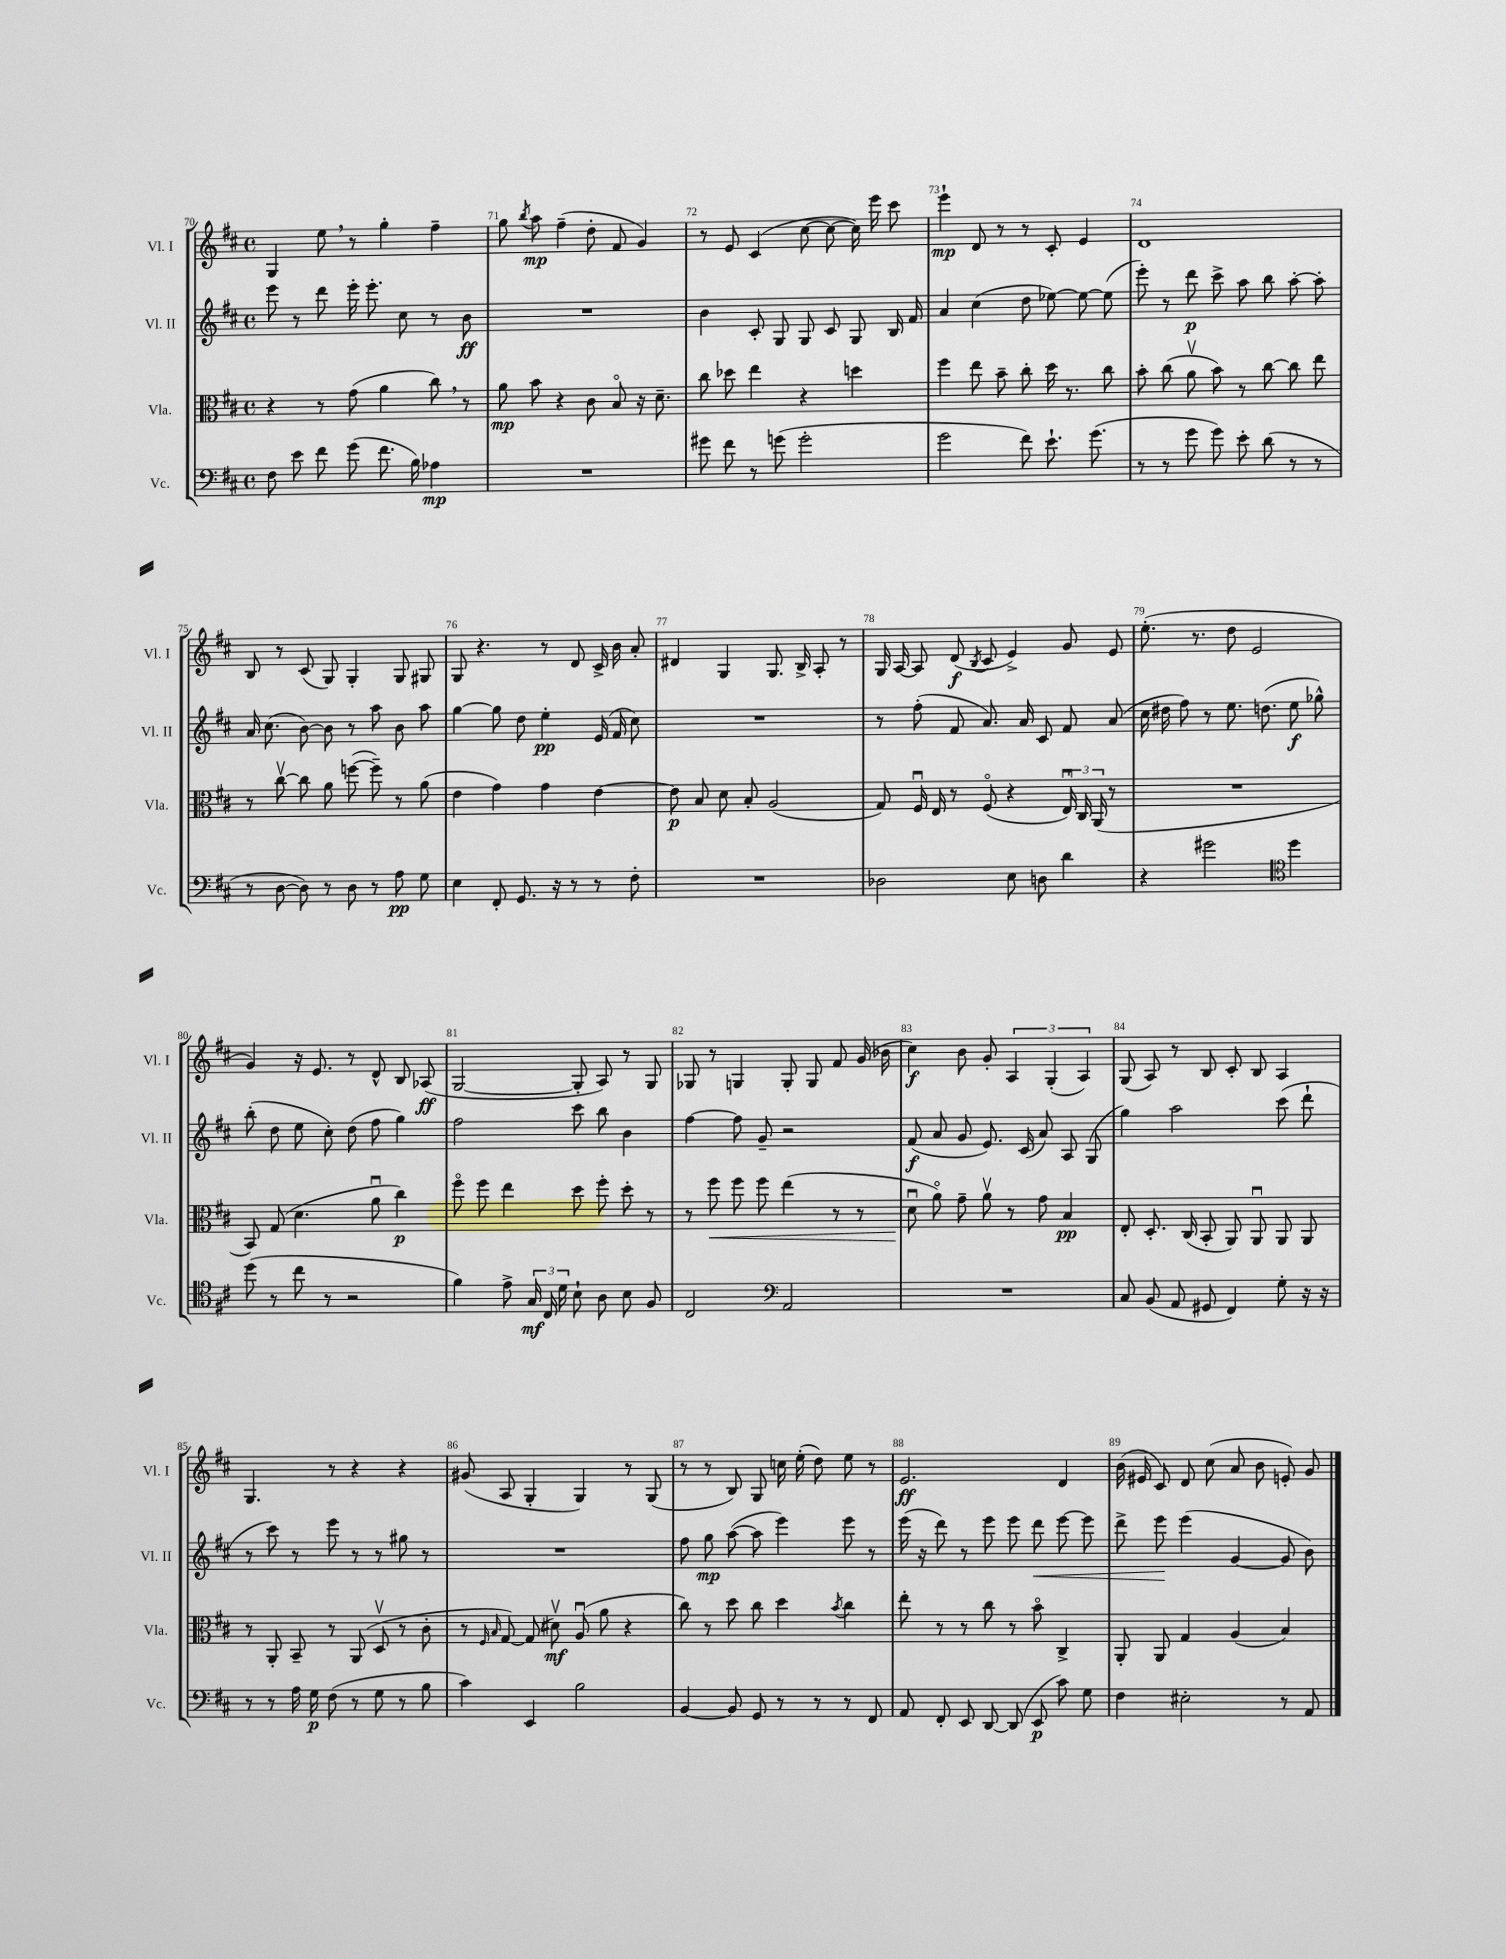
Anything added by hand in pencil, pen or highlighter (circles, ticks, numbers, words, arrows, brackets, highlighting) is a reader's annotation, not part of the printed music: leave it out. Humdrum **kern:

**kern	**dynam	**kern	**dynam	**kern	**dynam	**kern	**dynam
*part4	*part4	*part3	*part3	*part2	*part2	*part1	*part1
*staff4	*staff4	*staff3	*staff3	*staff2	*staff2	*staff1	*staff1
*I"Vc.	*	*I"Vla.	*	*I"Vl. II	*	*I"Vl. I	*
*I'Vc.	*	*I'Vla.	*	*I'Vl. II	*	*I'Vl. I	*
*clefF4	*	*clefC3	*	*clefG2	*	*clefG2	*
*k[f#c#]	*	*k[f#c#]	*	*k[f#c#]	*	*k[f#c#]	*
*M4/4	*	*M4/4	*	*M4/4	*	*M4/4	*
*met(c)	*	*met(c)	*	*met(c)	*	*met(c)	*
=70	=70	=70	=70	=70	=70	=70	=70
8F#\	.	4r	.	8eee\	.	4G/	.
8e\	.	.	.	8r	.	.	.
8f#\	.	8r	.	8ddd\	.	8ee,\	.
(8g\	.	(8g\	.	16eee'\	.	8r	.
.	.	.	.	8.eee'\	.	.	.
8.f#\	.	4a\	.	.	.	4gg'\	.
.	.	.	.	8cc#\	.	.	.
16B\)	.	.	.	.	.	.	.
4A-X\	mp	8cc#,\)	.	8r	.	4ff#~\	.
.	.	8r	.	8b\	ff	.	.
=71	=71	=71	=71	=71	=71	=71	=71
1r	.	8a\	mp	1r	.	8gg\	.
.	.	.	.	.	.	8qbb/	.
.	.	8b\	.	.	.	8aa\	mp
.	.	4r	.	.	.	(4ff#~\	.
.	.	8c#\	.	.	.	8dd'\	.
.	.	8B/	.	.	.	8f#/	.
.	.	16r	.	.	.	4g/)	.
.	.	8.d~\	.	.	.	.	.
=72	=72	=72	=72	=72	=72	=72	=72
8g#X\	.	8cc#\	.	4b\	.	8r	.
8f#\	.	8dd-X\	.	.	.	8e/	.
8r	.	4ee\	.	8c#'/	.	(4c#/	.
(8gn\	.	.	.	8G/	.	.	.
2g'\	.	4r	.	8G/	.	[8cc#\	.
.	.	.	.	8c#/	.	8cc#\_	.
.	.	4ddn\	.	8G/	.	16cc#\])	.
.	.	.	.	.	.	16eee\	.
.	.	.	.	16B/	.	8ccc#\	.
.	.	.	.	16f#/	.	.	.
=73	=73	=73	=73	=73	=73	=73	=73
2g\	.	4ff#\	.	4a/	.	4eee`\	mp
.	.	8ee\	.	(4cc#\	.	8d/	.
.	.	8b~\	.	.	.	8r	.
8f#\)	.	8cc#'\	.	8dd\	.	8r	.
8.e`\	.	16dd\	.	[8ee-X\)	.	8c#'/	.
.	.	8.r	.	.	.	.	.
.	.	.	.	8ee-\_	.	4e/	.
(8.g\	.	.	.	.	.	.	.
.	.	8cc#\	.	(8ee-\]	.	.	.
=74	=74	=74	=74	=74	=74	=74	=74
8r	.	8b'\	.	8eee'\)	.	1d	.
8r	.	(8cc#\	.	8r	.	.	.
8g\	.	8av\	.	8ddd\	p	.	.
8g\)	.	8b\)	.	8ccc#^\	.	.	.
8e'\	.	8r	.	8aa\	.	.	.
(8d\	.	[8cc#\	.	8bb\	.	.	.
8r	.	8cc#\]	.	[8aa'\	.	.	.
8r	.	8ee\	.	8aa'\]	.	.	.
!!LO:LB:g=z
=75	=75	=75	=75	=75	=75	=75	=75
8r	.	8r	.	16a/	.	8B/	.
.	.	.	.	(8.cc#\	.	.	.
[8D\	.	[8cc#v\	.	.	.	8r	.
8D\])	.	8cc#\]	.	[8b\)	.	(8c#/	.
8r	.	8a\	.	8b\]	.	8G/)	.
8D\	.	([8ffn\	.	8r	.	4G'/	.
8r	.	8ff~\])	.	8aa\	.	.	.
8A\	pp	8r	.	8b\	.	8G/	.
8G\	.	(8a\	.	8aa\	.	8G#X/	.
=76	=76	=76	=76	=76	=76	=76	=76
4E\	.	4e\	.	[4gg\	.	8G/	.
.	.	.	.	.	.	4.r	.
8FF#'/	.	4g\)	.	8gg\]	.	.	.
8.GG/	.	.	.	8dd\	.	.	.
.	.	4g\	.	4ee'\	pp	8r	.
16r	.	.	.	.	.	.	.
8r	.	.	.	.	.	8d/	.
8r	.	[4e\	.	(16e/	.	16c#^/	.
.	.	.	.	16f#/	.	16b\	.
8F#'\	.	.	.	8cc#\)	.	8a'/	.
=77	=77	=77	=77	=77	=77	=77	=77
1r	.	8e\]	p	1r	.	4d#X/	.
.	.	8B/	.	.	.	.	.
.	.	8d\	.	.	.	4G/	.
.	.	8B'/	.	.	.	.	.
.	.	(2A/	.	.	.	8.G/	.
.	.	.	.	.	.	16B^/	.
.	.	.	.	.	.	8A'/	.
.	.	.	.	.	.	8r	.
=78	=78	=78	=78	=78	=78	=78	=78
2D-X\	.	8G/)	.	8r	.	16G/	.
.	.	.	.	.	.	[16A/	.
.	.	16F#u/	.	(8ff#'\	.	8A/]	.
.	.	16E/	.	.	.	.	.
.	.	8r	.	8f#/	.	(8d/	f
.	.	.	.	.	.	8qB/	.
.	.	(8F#/	.	8.a/)	.	8c#/	.
8E\	.	4r	.	.	.	4e^/)	.
.	.	.	.	16a/	.	.	.
8Dn\	.	.	.	8c#/	.	.	.
4d\	.	24Eu/)	.	8f#/	.	8g/	.
.	.	24C#/	.	.	.	.	.
.	.	(24AA/	.	.	.	.	.
.	.	8r	.	(8a/	.	8e/	.
=79	=79	=79	=79	=79	=79	=79	=79
4r	.	1r	.	16cc#\	.	(8.ee'\	.
.	.	.	.	16dd#X\	.	.	.
.	.	.	.	8ff#\)	.	.	.
.	.	.	.	.	.	8.r	.
2g#X\	.	.	.	8r	.	.	.
.	.	.	.	8.ee\	.	8dd\	.
.	.	.	.	.	.	2e/	.
.	.	.	.	(8.ddn\	.	.	.
*clefC4	*	*	*	*	*	*	*
4dd\	.	.	.	8ee\	f	.	.
.	.	.	.	8gg-X^^\)	.	.	.
!!LO:LB:g=z
=80	=80	=80	=80	=80	=80	=80	=80
(8dd\	.	8BB/)	.	(8bb'\	.	4g/)	.
8r	.	(8G/	.	8dd\	.	.	.
8cc#\	.	4.d\	.	8ee\	.	16r	.
.	.	.	.	.	.	8.e/	.
8r	.	.	.	8cc#'\)	.	.	.
2r	.	.	.	(8dd\	.	8r	.
.	.	8au\	.	8ff#\	.	8d^^/	.
.	.	4cc#\)	p	4gg\)	.	8B/	.
.	.	.	.	.	.	(8A-X/	ff
=81	=81	=81	=81	=81	=81	=81	=81
4f#\)	.	8ff#\	.	2ff#\	.	[2G/	.
.	.	8ff#\	.	.	.	.	.
8e^\	.	4ee\	.	.	.	.	.
24G/	mf	.	.	.	.	.	.
24C#/	.	.	.	.	.	.	.
24d\	.	.	.	.	.	.	.
8B`\	.	8dd\	.	8ccc#\	.	8G'/]	.
8A\	.	8ff#'\	.	8bb\	.	8A/)	.
8B\	.	8dd'\	.	4b\	.	8r	.
8F#/	.	8r	.	.	.	8G/	.
=82	=82	=82	=82	=82	=82	=82	=82
2C#/	.	8r	.	[4ff#\	.	8G-X/	.
!	!	!	!LO:HP:b	!	!	!	!
.	.	8ff#\	<	.	.	8r	.
.	.	8ff#\	.	8ff#\]	.	4Gn/	.
.	.	8ff#\	.	8g~/	.	.	.
*clefF4	*	*	*	*	*	*	*
2AA/	.	(4ee\	.	2r	.	8G'/	.
.	.	.	.	.	.	8G/	.
.	.	8r	.	.	.	8f#/	.
.	.	8r	.	.	.	(16g/	.
.	.	.	.	.	.	16b-X\	.
=83	=83	=83	=83	=83	=83	=83	=83
1r	.	8du\	.	(8f#/	f	4cc#\)	f
.	.	8a\)	[	8a/	.	.	.
.	.	8g~\	.	8g/	.	8b\	.
.	.	8av\	.	8.e/)	.	8g'/	.
.	.	8r	.	.	.	6A/	.
.	.	.	.	(16c#/	.	.	.
.	.	8g\	.	8a/)	.	.	.
.	.	.	.	.	.	(6G'/	.
.	.	4B/	pp	8A/	.	.	.
.	.	.	.	.	.	6A/)	.
.	.	.	.	(8G/	.	.	.
=84	=84	=84	=84	=84	=84	=84	=84
8C#/	.	8E'/	.	4gg\)	.	(8G/	.
(8BB/	.	8.D'/	.	.	.	8A/)	.
8AA/	.	.	.	2aa\	.	8r	.
.	.	(16C#/	.	.	.	.	.
8GG#X/	.	8BB'/	.	.	.	8B/	.
4FF#/)	.	8AA/)	.	.	.	8c#'/	.
.	.	8AAu/	.	.	.	8B/	.
8G'\	.	8AA/	.	(8ccc#\	.	4A/	.
16r	.	8AA/	.	8ddd`\	.	.	.
16r	.	.	.	.	.	.	.
!!LO:LB:g=z
=85	=85	=85	=85	=85	=85	=85	=85
8r	.	8r	.	8r	.	4.G/	.
8r	.	8AA'/	.	8ccc#\)	.	.	.
16A\	.	8BB~/	.	8r	.	.	.
16G\	p	.	.	.	.	.	.
(8F#\	.	8r	.	8eee\	.	8r	.
8r	.	(8AA/	.	8r	.	4r	.
8G\	.	8Dv/	.	8r	.	.	.
8r	.	8r	.	8gg#X\	.	4r	.
8B\	.	8c#'\	.	8r	.	.	.
=86	=86	=86	=86	=86	=86	=86	=86
4c#\)	.	8r	.	1r	.	(8g#X/	.
.	.	16qqF#/	.	.	.	.	.
.	.	16qqB/	.	.	.	.	.
.	.	[8G/)	.	.	.	8A/	.
4EE/	.	(8G/]	.	.	.	4G'/	.
.	.	8d#Xv\)	mf	.	.	.	.
2B\	.	(8Au/	.	.	.	4G/)	.
.	.	8a\	.	.	.	.	.
.	.	4r	.	.	.	8r	.
.	.	.	.	.	.	(8G/	.
=87	=87	=87	=87	=87	=87	=87	=87
[4BB/	.	8cc#\)	.	8ff#\	.	8r	.
.	.	8r	.	8gg\	mp	8r	.
8BB/]	.	8dd\	.	([8aa\	.	8B/)	.
8GG/	.	8cc#\	.	8aa\]	.	8G/	.
8r	.	4dd\	.	4eee\)	.	16ccn\	.
.	.	.	.	.	.	(16ee'\	.
8r	.	.	.	.	.	8dd\)	.
.	.	8qb/	.	.	.	.	.
8r	.	4cc#\	.	8eee\	.	8ee\	.
8FF#/	.	.	.	8r	.	8r	.
=88	=88	=88	=88	=88	=88	=88	=88
8AA/	.	8ee'\	.	(16eee\	.	2.e/	ff
.	.	.	.	16r	.	.	.
8FF#'/	.	8r	.	8ddd\)	.	.	.
8EE/	.	8r	.	8r	.	.	.
[8DD/	.	8cc#\	.	8eee\	.	.	.
(8DD/]	.	8r	.	8eee\	.	.	.
!	!	!	!	!	!LO:HP:b	!	!
8EE/	p	8b\	.	8ddd\	<	.	.
8c#\)	.	4C#^/	.	[8eee\	.	4d/	.
8G\	.	.	.	8eee\]	.	.	.
=89	=89	=89	=89	=89	=89	=89	=89
4F#\	.	8AA'/	.	8ddd^\	.	(16b\	.
.	.	.	.	.	.	16e#X/	.
.	.	8AA/	.	8eee\	.	8c#/)	.
2E#X'\	.	4G/	.	(4eee\	[	8d/	.
.	.	.	.	.	.	(8cc#\	.
.	.	(4A/	.	[4g/	.	8a/	.
.	.	.	.	.	.	8b\	.
8r	.	4B/)	.	8g/]	.	8en'/)	.
8AA/	.	.	.	8b\)	.	8g/	.
==	==	==	==	==	==	==	==
*-	*-	*-	*-	*-	*-	*-	*-
